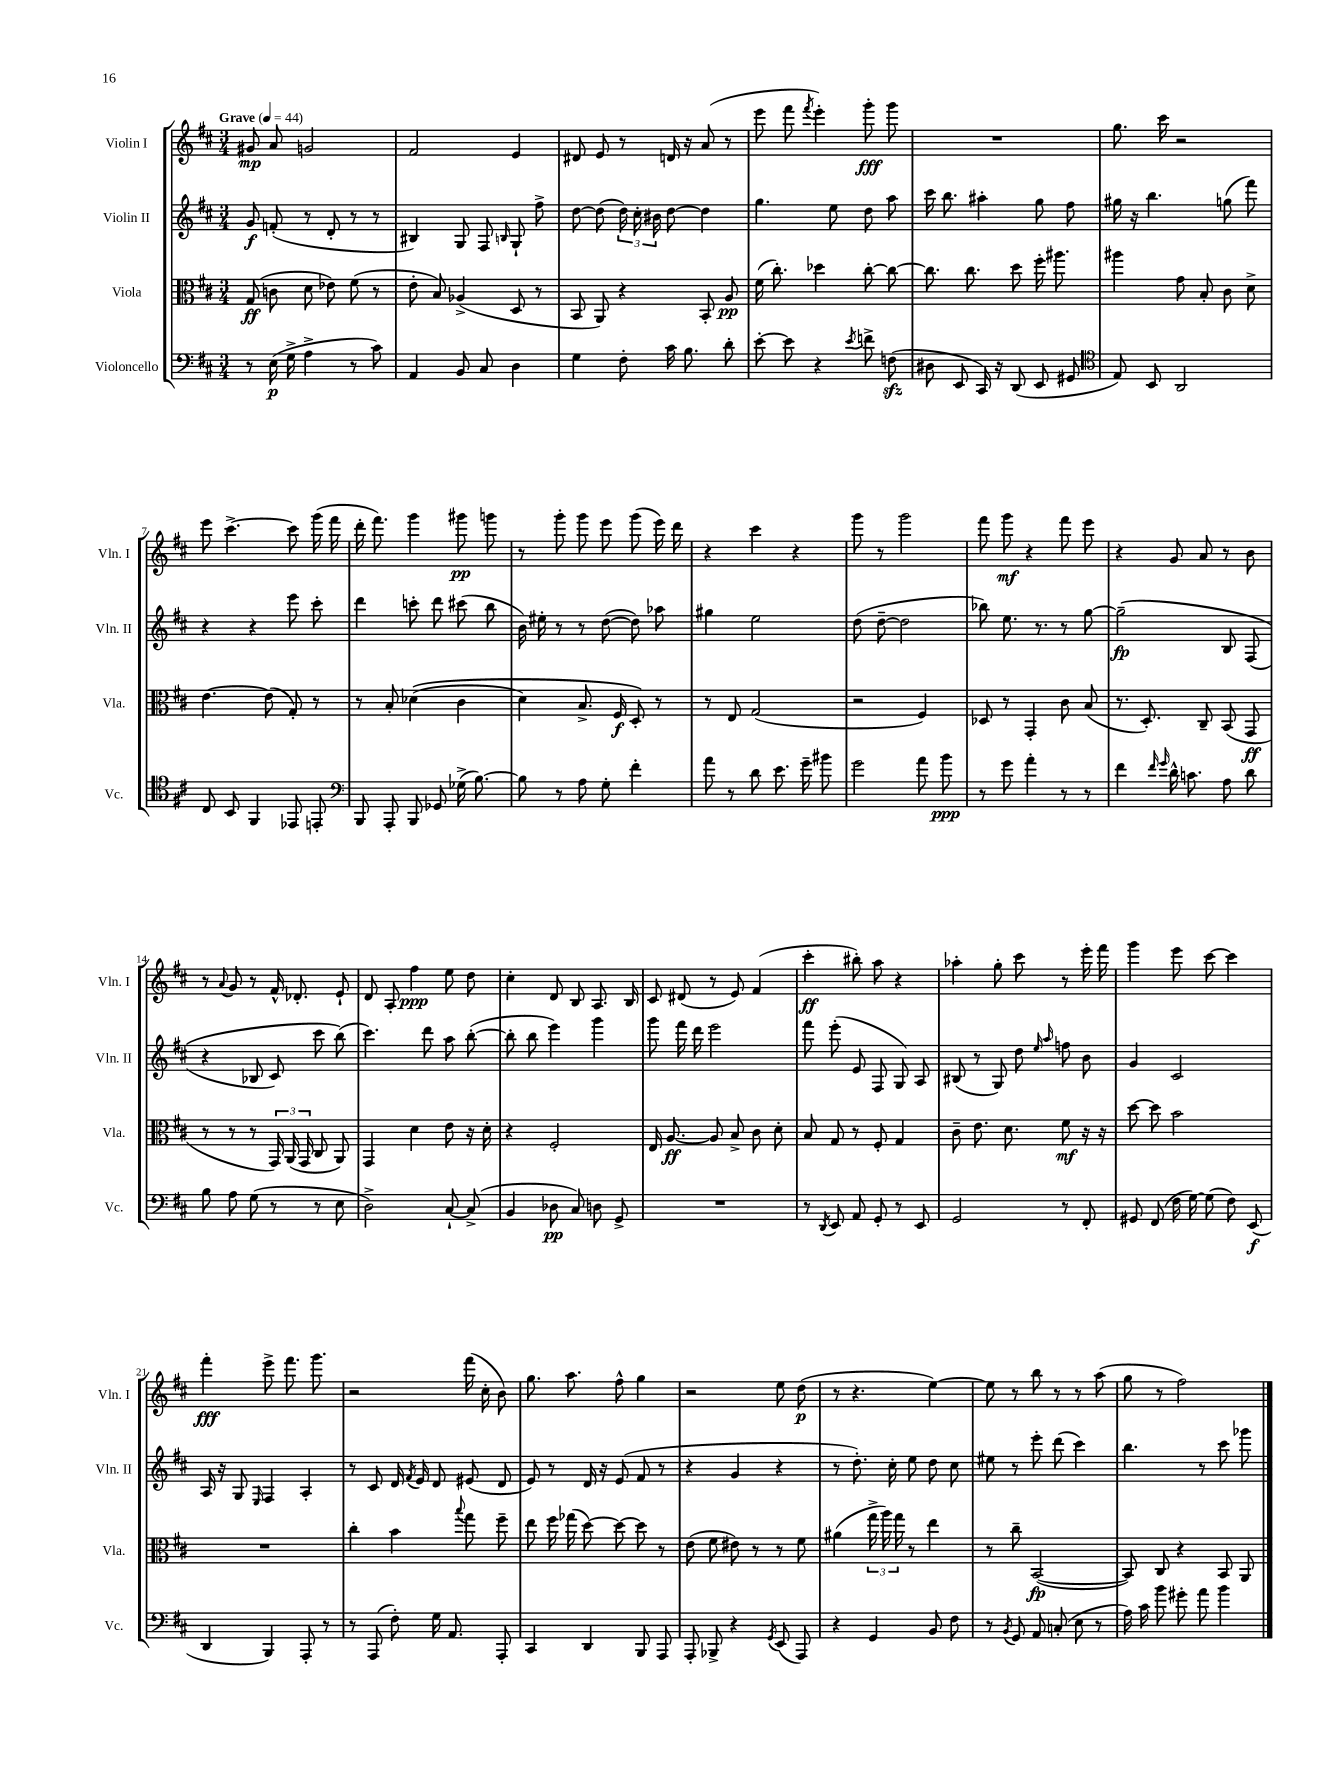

**kern	**kern	**kern	**kern
*staff4	*staff3	*staff2	*staff1
*clefF4	*clefC3	*clefG2	*clefG2
*k[f#c#]	*k[f#c#]	*k[f#c#]	*k[f#c#]
*M3/4	*M3/4	*M3/4	*M3/4
*MM44	*MM44	*MM44	*MM44
8r	(8G	8g	8g#
(16E	8c	(8f'	8a
16G^	.	.	.
4A^	8d	8r	2g
.	8e-)	8d'	.
8r	(8f#	8r	.
8c#)	8r	8r	.
=	=	=	=
4AA	8e'	4B#)	2f#
.	8B)	.	.
8BB	(4A-^	8G	.
8C#	.	8F#	.
.	.	16qqB	.
4D	8D	8G`	4e
.	8r	8ff#^	.
=	=	=	=
4G	8BB	[8dd	8d#
.	8AA)	(8dd]	8e
8F#'	4r	24dd)	8r
.	.	24cc#'	.
.	.	24b#	.
16c#	.	[8dd	16d
8.B	.	.	16r
.	8BB'	4dd]	(8a
8d'	8A	.	8r
=	=	=	=
[8e'	(16f#	4.gg	8eee
.	8.cc#')	.	.
8e]	.	.	8fff#
.	.	.	8qfff#
4r	4dd-	.	4eee')
.	.	8ee	.
8qe	.	.	.
8f^	[8cc#'	8dd	8ggg'
(8F	8cc#_	8aa	8ggg
=	=	=	=
8D#	8.cc#]	16ccc#	2.r
.	.	8.bb	.
8EE	.	.	.
.	8.cc#	.	.
16CC#)	.	4aa#'	.
16r	.	.	.
(8DD	8dd	.	.
8EE	16ff#'	8gg	.
.	8.aa#	.	.
8GG#	.	8ff#	.
=	=	=	=
*clefC4	*	*	*
8E)	4aa#	16gg#	8.gg
.	.	16r	.
8BB	.	4.bb	.
.	.	.	16ccc#
2AA	8g	.	2r
.	8B'	.	.
.	8c#	(8gg	.
.	8d^	8fff#)	.
=	=	=	=
8C#	[4.e	4r	8eee
8BB	.	.	[4.ccc#^
4FF#	.	4r	.
.	(8e]	.	.
8EE-	8G')	8eee	8ccc#]
8EE'	8r	8ccc#'	(16ggg
.	.	.	16fff#
=	=	=	=
*clefF4	*	*	*
8BBB	8r	4ddd	16ddd'
.	.	.	8.fff#)
8AAA'	8B'	.	.
8BBB	&((4d-	8ccc'	4ggg
8GG-	.	8ddd	.
(16G-^	4c#	(8ccc#	8ggg#
[8.B)	.	.	.
.	.	8bb	8ggg
=	=	=	=
8B]	4d)	16b)	8r
.	.	16ee#'	.
8r	.	8r	8ggg'
8A	8.B^	8r	8ggg
8G'	.	([8dd	8eee
.	16F#	.	.
4f#'	8D'&)	8dd])	(8ggg
.	8r	8aa-	16eee)
.	.	.	16ddd
=	=	=	=
8a	8r	4gg#	4r
8r	8E	.	.
8d	(2G	2ee	4ccc#
8.e	.	.	.
.	.	.	4r
16g~	.	.	.
8b#	.	.	.
=	=	=	=
2g	2r	(8dd	8ggg
.	.	[8dd~	8r
.	.	2dd]	2ggg
8a	4F#)	.	.
8b	.	.	.
=	=	=	=
8r	8D-	8bb-)	8fff#
8g	8r	8.ee	8ggg
4a'	4GG'	.	4r
.	.	8.r	.
8r	8c#	8r	8fff#
8r	(8B	[8gg	8eee
=	=	=	=
4f#	8.r	&(2gg~]	4r
.	8.D')	.	.
16qqf#	.	.	.
16qqg	.	.	.
16d^^	.	.	8g
8.c	.	.	.
.	8C#~	.	8a
8A	(8BB	8B	8r
8d	8GG	(8F#	8b
=	=	=	=
8B	8r	4r	8r
.	.	.	8qqa
8A	8r	.	8g
(8G	8r	8B-	8r
8r	24GG)	8c#)	16f#^^
.	(24AA	.	.
.	.	.	8.d-'
.	24GG	.	.
8r	8C#	8ccc#	.
8E	8AA)	(8bb&)	8e`
=	=	=	=
2D^)	4GG	4.ccc#)	8d
.	.	.	8A'
.	4d	.	4ff#
.	.	8ddd	.
[8C#`	8e	8aa	8ee
(8C#^]	16r	([8bb'	8dd
.	16d'	.	.
=	=	=	=
4BB	4r	8bb']	4cc#'
.	.	8bb	.
8D-	2F#'	4eee)	8d
8C#)	.	.	8B
8D	.	4ggg	8.A
8GG^	.	.	.
.	.	.	16B
=	=	=	=
2.r	16E	8ggg	8c#
.	[8.A	.	.
.	.	16fff#	(8d#
.	.	16ddd	.
.	8A]	2eee	8r
.	8B^	.	8e)
.	8c#	.	(4f#
.	8d'	.	.
=	=	=	=
8r	8B	8fff#	4ccc#'
8qDD	.	.	.
8EE	8G	(8eee'	.
8AA	8r	8e	8bb#')
8GG'	8F#'	8F#	8aa
8r	4G	8G)	4r
8EE	.	8A	.
=	=	=	=
2GG	8c#~	(8B#	4aa-'
.	8.e	8r	.
.	.	8G)	8gg'
.	8.d	.	.
.	.	8dd	8ccc#
.	.	16qqee	.
.	.	16qqaa	.
8r	8f#	8ff	8r
8FF#'	16r	8b	16eee'
.	16r	.	16fff#
=	=	=	=
8GG#	[8dd	4g	4ggg
(8FF#	8dd]	.	.
16F#	2b	2c#	8eee
[16G)	.	.	.
(8G]	.	.	[8ccc#
8F#)	.	.	4ccc#]
(8EE	.	.	.
=	=	=	=
4DD	2.r	16A	4fff#'
.	.	16r	.
.	.	8G	.
.	.	16qqE	.
4BBB)	.	4F#	8eee^
.	.	.	8.fff#
8AAA'	.	4A'	.
.	.	.	8.ggg
8r	.	.	.
=	=	=	=
8r	4cc#'	8r	2r
(8AAA	.	8c#	.
8F#')	4b	16d	.
.	.	8qf#	.
.	.	16e	.
16G	.	8d	.
8.AA	.	.	.
.	8qqbb	.	.
.	8gg	(8e#	(16fff#
.	.	.	16cc#'
8AAA'	8ff#~	8d	8b)
=	=	=	=
4CC#	8ee	8e)	8.gg
.	16ff#	8r	.
.	(16gg-	.	8.aa
4DD	[8dd)	16d	.
.	.	16r	.
.	8dd_	(8e	8ff#^^
8BBB	8dd]	8f#	4gg
8AAA	8r	8r	.
=	=	=	=
8AAA'	(8e	4r	2r
8BBB-^	8f#	.	.
4r	8e#)	4g	.
.	8r	.	.
8qGG	.	.	.
(8EE	8r	4r	8ee
8AAA)	8f#	.	(8dd
=	=	=	=
4r	(4a#	8r	8r
.	.	8.dd')	4.r
4GG	24gg^	.	.
.	24aa)	.	.
.	.	16cc#'	.
.	24gg	.	.
.	8r	8ee	.
8BB	4ee	8dd	[4ee)
8F#	.	8cc#	.
=	=	=	=
8r	8r	8ee#	8ee]
8qBB	.	.	.
8GG	8cc#~	8r	8r
8AA	([2BB	8eee'	8bb
(8C'	.	(8ddd	8r
8E	.	4ccc#)	8r
8r	.	.	(8aa
=	=	=	=
16A)	8BB])	4.bb	8gg
16c#	.	.	.
8b	8C#	.	8r
8g#'	4r	.	2ff#)
8a	.	8r	.
4b	8BB	8ccc#	.
.	8AA	8ggg-	.
==	==	==	==
*-	*-	*-	*-
